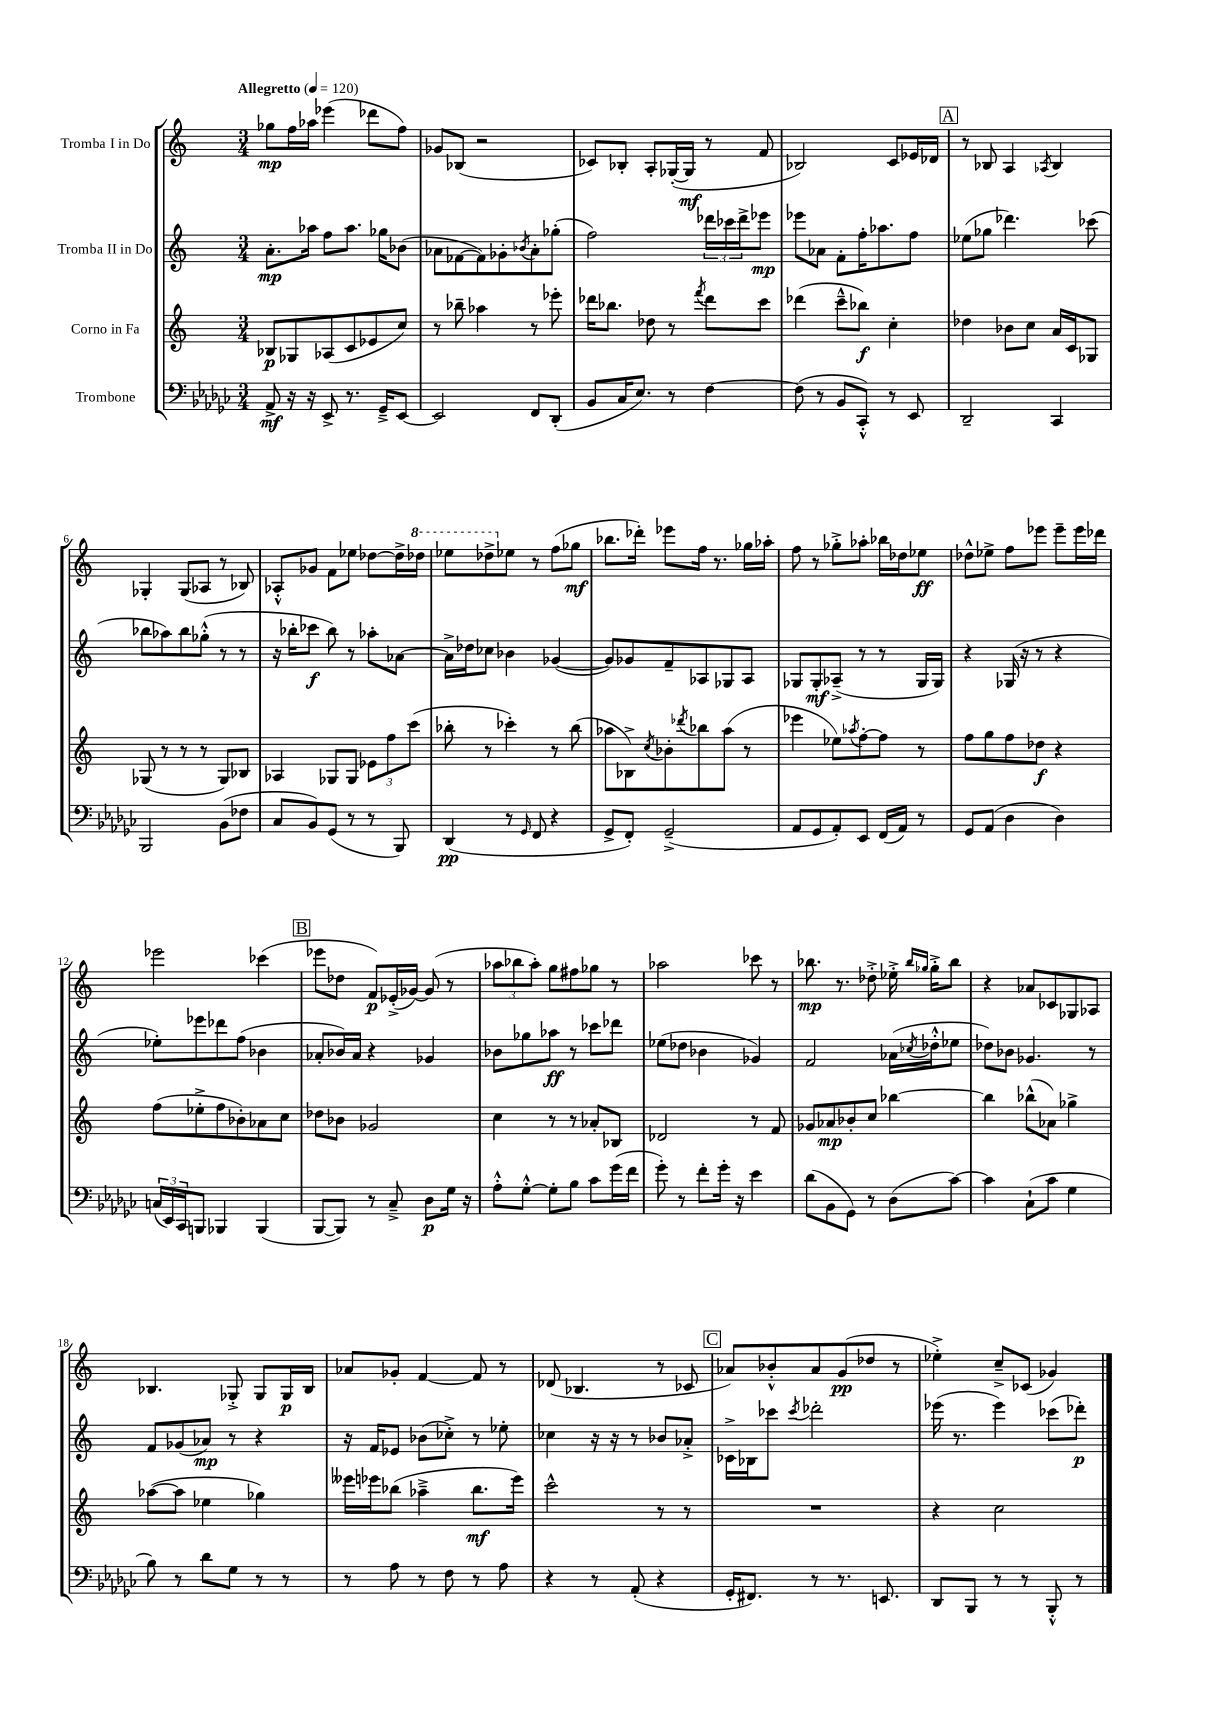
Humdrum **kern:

**kern	**dynam	**kern	**dynam	**kern	**dynam	**kern	**dynam
*part4	*part4	*part3	*part3	*part2	*part2	*part1	*part1
*staff4	*staff4	*staff3	*staff3	*staff2	*staff2	*staff1	*staff1
*I"Trombone	*	*I"Corno in Fa	*	*I"Tromba II in Do	*	*I"Tromba I in Do	*
*clefF4	*	*clefG2	*	*clefG2	*	*clefG2	*
*k[b-e-a-d-g-c-]	*	*k[]	*	*k[]	*	*k[]	*
*M3/4	*	*M3/4	*	*M3/4	*	*M3/4	*
*MM120	*	*MM120	*	*MM120	*	*MM120	*
=1	=1	=1	=1	=1	=1	=1	=1
!	!	!	!	!	!	!LO:TX:a:B:t=Allegretto	!
8AA-^/	mf	8B-X/L	p	8.a'\L	mp	8gg-X\L	mp
16r	.	8G-X/	.	.	.	16ff\L	.
16r	.	.	.	16aa-X\Jk	.	16aa-X\JJ	.
8EE-^/	.	(8A-X/	.	8ff\L	.	(4eee-X\	.
8.r	.	8c/	.	8.aa-\J	.	.	.
.	.	8e-X/	.	.	.	8ddd-X\L	.
16GG-~^/KL	.	.	.	16gg-X\KL	.	.	.
[8EE-/J	.	8cc/J)	.	(8b-X\J	.	8ff\J)	.
=2	=2	=2	=2	=2	=2	=2	=2
2EE-/]	.	8r	.	8a-X\L	.	8g-X/L	.
.	.	8bb-X~\	.	[8f-X\	.	(8B-X/J	.
.	.	4aa-X\	.	8f-\])	.	2r	.
.	.	.	.	8g-X'\	.	.	.
.	.	.	.	8qb-X/	.	.	.
8FF/L	.	8r	.	8a-'\	.	.	.
(8DD-'/J	.	8eee-X'\	.	(8gg-X'\J	.	.	.
=3	=3	=3	=3	=3	=3	=3	=3
8BB-/L	.	16ddd-X\KL	.	2ff\)	.	8c-X/L)	.
.	.	8.bb-X\J	.	.	.	.	.
16C-/K	.	.	.	.	.	8B-X'/J	.
8.E-/J)	.	.	.	.	.	.	.
.	.	8dd-X\	.	.	.	8A'/L	.
8r	.	8r	.	.	.	([16G-X'/L	.
.	.	.	.	.	.	16G-/JJ]	mf
.	.	8qfff/	.	.	.	.	.
[4F\	.	8ddd-\L	.	24ddd-X\LL	.	8r	.
.	.	.	.	24ccc-X\	.	.	.
.	.	.	.	24ddd-^\J	.	.	.
.	.	8ccc\J	.	8eee-X\J	mp	8f/	.
=4	=4	=4	=4	=4	=4	=4	=4
(8F\]	.	(4ddd-X\	.	8eee-X\L	.	2B-X/)	.
8r	.	.	.	8a-X\J	.	.	.
8BB-/L	.	8ccc~^^\L	.	8f'\L	.	.	.
8CC-'^^/J)	.	8bb-X\J)	f	16ff'\K	.	.	.
.	.	.	.	8.aa-X\	.	.	.
8r	.	4cc'\	.	.	.	8c/L	.
8EE-/	.	.	.	8ff\J	.	16e-X/L	.
.	.	.	.	.	.	16d-X/JJ	.
!!LO:REH:place=s1:t=A
=5	=5	=5	=5	=5	=5	=5	=5
2DD-~/	.	4dd-X\	.	(8ee-X\L	.	8r	.
.	.	.	.	8gg-X\J	.	8B-X/	.
.	.	8b-X\L	.	4.ddd-X\)	.	4A/	.
.	.	8cc\J	.	.	.	.	.
.	.	.	.	.	.	8qA-X/	.
4CC-/	.	16a/LL	.	.	.	4B-/	.
.	.	16c/J	.	.	.	.	.
.	.	8G-X/J	.	(8ccc-X\	.	.	.
!!LO:LB:g=z
=6	=6	=6	=6	=6	=6	=6	=6
2BBB-/	.	(8G-X/	.	8bb-X\L	.	4G-X'/	.
.	.	8r	.	8aa-X\)	.	.	.
.	.	8r	.	8bb-\	.	(8G-/L	.
.	.	8r	.	(8gg-X'^^\J	.	8A-X/J	.
(8BB-\L	.	8G-/L)	.	8r	.	8r	.
8F-X\J	.	8B-X/J	.	8r	.	8B-X/)	.
=7	=7	=7	=7	=7	=7	=7	=7
8C-/L	.	4A-X/	.	16r	.	8A-X'^^/L	.
.	.	.	.	16bb-X'\KL	.	.	.
8BB-/)	.	.	.	8ccc-X\J	f	8g-X/J	.
(8GG-/J	.	8G-X/L	.	8bb-\)	.	8f\L	.
8r	.	8G-/J	.	8r	.	8ee-X\J	.
8r	.	12e-X\L	.	8aa-X'\L	.	[8dd-X\L	.
.	.	12ff\	.	.	.	.	.
8BBB-/)	.	.	.	[8a-X\J	.	16dd-^\L]	.
.	.	(12ccc\J	.	.	.	.	.
*	*	*	*	*	*	*8va	*
.	.	.	.	.	.	16ddd-X\JJ	.
=8	=8	=8	=8	=8	=8	=8	=8
(4DD-/	pp	8bb-X'\	.	16a-^\LL]	.	8eee-X\L	.
.	.	.	.	16dd-X\J	.	.	.
.	.	8r	.	8cc-X\J	.	8ddd-X^\	.
*	*	*	*	*	*	*X8va	*
8r	.	4ccc-X'\)	.	4b-X\	.	8ee-X\J	.
16qqGG-/	.	.	.	.	.	.	.
8FF/	.	.	.	.	.	8r	.
4r	.	8r	.	([4g-X/	.	(8ff\L	.
.	.	(8bb-\	.	.	.	8gg-X\J	mf
=9	=9	=9	=9	=9	=9	=9	=9
8GG-^/L	.	8aa-X\L	.	8g-/L])	.	8.bb-X\L	.
8FF'/J)	.	8B-X^\)	.	8g-X/	.	.	.
.	.	.	.	.	.	16ddd-X'\Jk)	.
.	.	8qcc/	.	.	.	.	.
(2GG-~^/	.	8b-X'\	.	8f~/	.	8eee-X\L	.
.	.	8qddd-X/	.	.	.	.	.
.	.	8bb-X\	.	8A-X/	.	16ff\Jk	.
.	.	.	.	.	.	8.r	.
.	.	(8aa-\J	.	8G-X/	.	.	.
.	.	8r	.	8A-/J	.	16gg-X\LL	.
.	.	.	.	.	.	16aa-X'\JJ	.
=10	=10	=10	=10	=10	=10	=10	=10
8AA-/L	.	4eee-X\	.	8G-X/L	.	8ff\	.
8GG-/	.	.	.	8G-'/	mf	8r	.
8AA-'/)	.	8ee-X\L)	.	(8A-X~^/J	.	8gg-X'^\L	.
.	.	8qaa-X/	.	.	.	.	.
8EE-/J	.	[8ff'\	.	8r	.	8aa-X'\J	.
(16FF/LL	.	8ff\J]	.	8r	.	16bb-X\LL	.
16AA-/JJ)	.	.	.	.	.	16dd-X\J	.
8r	.	8r	.	16G-/LL	.	8ee-X\J	ff
.	.	.	.	16G-/JJ)	.	.	.
=11	=11	=11	=11	=11	=11	=11	=11
8GG-/L	.	8ff\L	.	4r	.	8dd-X^^\L	.
(8AA-/J	.	8gg\	.	.	.	8ee-X^\J	.
4D-\	.	8ff\	.	(16G-X/	.	8ff\L	.
.	.	.	.	16r	.	.	.
.	.	8dd-X\J	f	8r	.	8eee-X\J	.
4D-\)	.	4r	.	4r	.	8eee-~\L	.
.	.	.	.	.	.	16eee-\L	.
.	.	.	.	.	.	16ddd-X\JJ	.
!!LO:LB:g=z
=12	=12	=12	=12	=12	=12	=12	=12
(24Cn/LL	.	(8ff\L	.	8ee-X'\L)	.	2eee-X\	.
24EE-/)	.	.	.	.	.	.	.
24CC-/J	.	.	.	.	.	.	.
8BBBn/J	.	8ee-X'^\	.	8eee-X\	.	.	.
4BBB-X/	.	8ff\	.	8ddd-X\	.	.	.
.	.	8b-X'\)	.	(8ff\J	.	.	.
(4BBB-/	.	8a-X\	.	4b-X\	.	(4ccc-X\	.
.	.	8cc\J	.	.	.	.	.
!!LO:REH:place=s1:t=B
=13	=13	=13	=13	=13	=13	=13	=13
[8BBB-/L	.	8dd-X\L	.	8a-X'/L	.	8eee-X\L	.
8BBB-/J])	.	8b-X\J	.	16b-X/L)	.	8dd-X\J	.
.	.	.	.	16a-/JJ	.	.	.
8r	.	2g-X/	.	4r	.	8f/L)	p
8C-~^/	.	.	.	.	.	(16e-X'^/L	.
.	.	.	.	.	.	[16g-X/JJ)	.
8D-\L	p	.	.	4g-X/	.	(8g-/]	.
16G-\Jk	.	.	.	.	.	8r	.
16r	.	.	.	.	.	.	.
=14	=14	=14	=14	=14	=14	=14	=14
8A-'^^\L	.	4cc\	.	8b-X\L	.	12aa-X\L	.
.	.	.	.	.	.	12bb-X\	.
[8G-'^^\J	.	.	.	8gg-X\	.	.	.
.	.	.	.	.	.	12aa-'\J)	.
8G-'\L]	.	8r	.	8aa-X\J	ff	8gg\L	.
8B-\J	.	8r	.	8r	.	8ff#X\	.
8c-\L	.	8a-X'/L	.	8ccc-X\L	.	8gg-X\J	.
(16g-\L	.	8B-X/J	.	8ddd-X\J	.	8r	.
16f\JJ	.	.	.	.	.	.	.
=15	=15	=15	=15	=15	=15	=15	=15
8g-'\)	.	2d-X/	.	(8ee-X\L	.	2aa-X\	.
8r	.	.	.	8dd-X\J	.	.	.
8f'\L	.	.	.	4b-X\	.	.	.
16g-'\Jk	.	.	.	.	.	.	.
16r	.	.	.	.	.	.	.
4e-\	.	8r	.	4g-X/)	.	8ccc-X\	.
.	.	8f/	.	.	.	8r	.
=16	=16	=16	=16	=16	=16	=16	=16
(8d-\L	.	8g-X/L	.	2f/	.	8.bb-X\	mp
8BB-\	.	8a-X/	mp	.	.	.	.
.	.	.	.	.	.	8.r	.
8GG-\J)	.	8b-X'/	.	.	.	.	.
8r	.	8cc/J	.	.	.	8dd-X'^\	.
(8D-\L	.	[4bb-X\	.	(16a-X\LL	.	16ee-X'^\	.
.	.	.	.	.	.	16qqbb-/LL	.
.	.	.	.	8qcc-X/	.	16qqgg-X/JJ	.
.	.	.	.	16dd-X'^^\J	.	16gg-'^\KL	.
[8c-\J)	.	.	.	8ee-X\J	.	8bb-\J	.
=17	=17	=17	=17	=17	=17	=17	=17
4c-\]	.	4bb-\]	.	8dd-X\L)	.	4r	.
.	.	.	.	8b-X\J	.	.	.
(8C-`\L	.	(8bb-X^^\L	.	4.g-X/	.	8a-X/L	.
8c-\J	.	8a-X\J)	.	.	.	8c-X/	.
4G-\	.	4gg-X^\	.	.	.	8G-X/	.
.	.	.	.	8r	.	8A-X/J	.
!!LO:LB:g=z
=18	=18	=18	=18	=18	=18	=18	=18
8B-\)	.	([8aa-X\L	.	8f/L	.	4.B-X/	.
8r	.	8aa-\J]	.	(8g-X/	.	.	.
8d-\L	.	4ee-X\	.	8a-X/J)	mp	.	.
8G-\J	.	.	.	8r	.	8G-X'^/	.
8r	.	4gg-X\)	.	4r	.	8G-/L	.
8r	.	.	.	.	.	16G-/L	p
.	.	.	.	.	.	16B-/JJ	.
=19	=19	=19	=19	=19	=19	=19	=19
8r	.	16eee--X\LL	.	16r	.	8a-X/L	.
.	.	16eee-X\J	.	16f/KL	.	.	.
8A-\	.	(8bb-X\J	.	8e-X/J	.	8g-X'/J	.
8r	.	4aa-X~^\	.	(8b-X\L	.	[4f/	.
8F\	.	.	.	8cc-X'^\J)	.	.	.
8r	.	8.bb-\L	mf	8r	.	8f/]	.
8A-\	.	.	.	8ee-X'\	.	8r	.
.	.	16eee-\Jk)	.	.	.	.	.
=20	=20	=20	=20	=20	=20	=20	=20
4r	.	2ccc^^\	.	4cc-X\	.	(8d-X/	.
.	.	.	.	.	.	4.B-X/	.
8r	.	.	.	16r	.	.	.
.	.	.	.	16r	.	.	.
(8AA-'/	.	.	.	8r	.	.	.
4r	.	8r	.	8b-X/L	.	8r	.
.	.	8r	.	8a-X'^/J	.	8c-X/	.
!!LO:REH:place=s1:t=C
=21	=21	=21	=21	=21	=21	=21	=21
16GG-'/KL	.	2.r	.	16c-X^\LL	.	8a-X/L)	.
8.FF#X/J)	.	.	.	16B-X\J	.	.	.
.	.	.	.	8ccc-X\J	.	8b-X'^^/	.
.	.	.	.	8qccc-/	.	.	.
8r	.	.	.	2ddd-X'\	.	8a-/	.
8.r	.	.	.	.	.	(8g/	pp
.	.	.	.	.	.	8dd-X/J	.
8.EEn/	.	.	.	.	.	.	.
.	.	.	.	.	.	8r	.
=22	=22	=22	=22	=22	=22	=22	=22
8DD-/L	.	4r	.	(16eee-X\	.	4ee-X'^\)	.
.	.	.	.	8.r	.	.	.
8BBB-/J	.	.	.	.	.	.	.
8r	.	2cc\	.	4eee-\)	.	8cc~^/L	.
8r	.	.	.	.	.	(8c-X/J	.
8BBB-'^^/	.	.	.	(8ccc-X\L	.	4g-X/)	.
8r	.	.	.	8ddd-X'\J)	p	.	.
==	==	==	==	==	==	==	==
*-	*-	*-	*-	*-	*-	*-	*-
